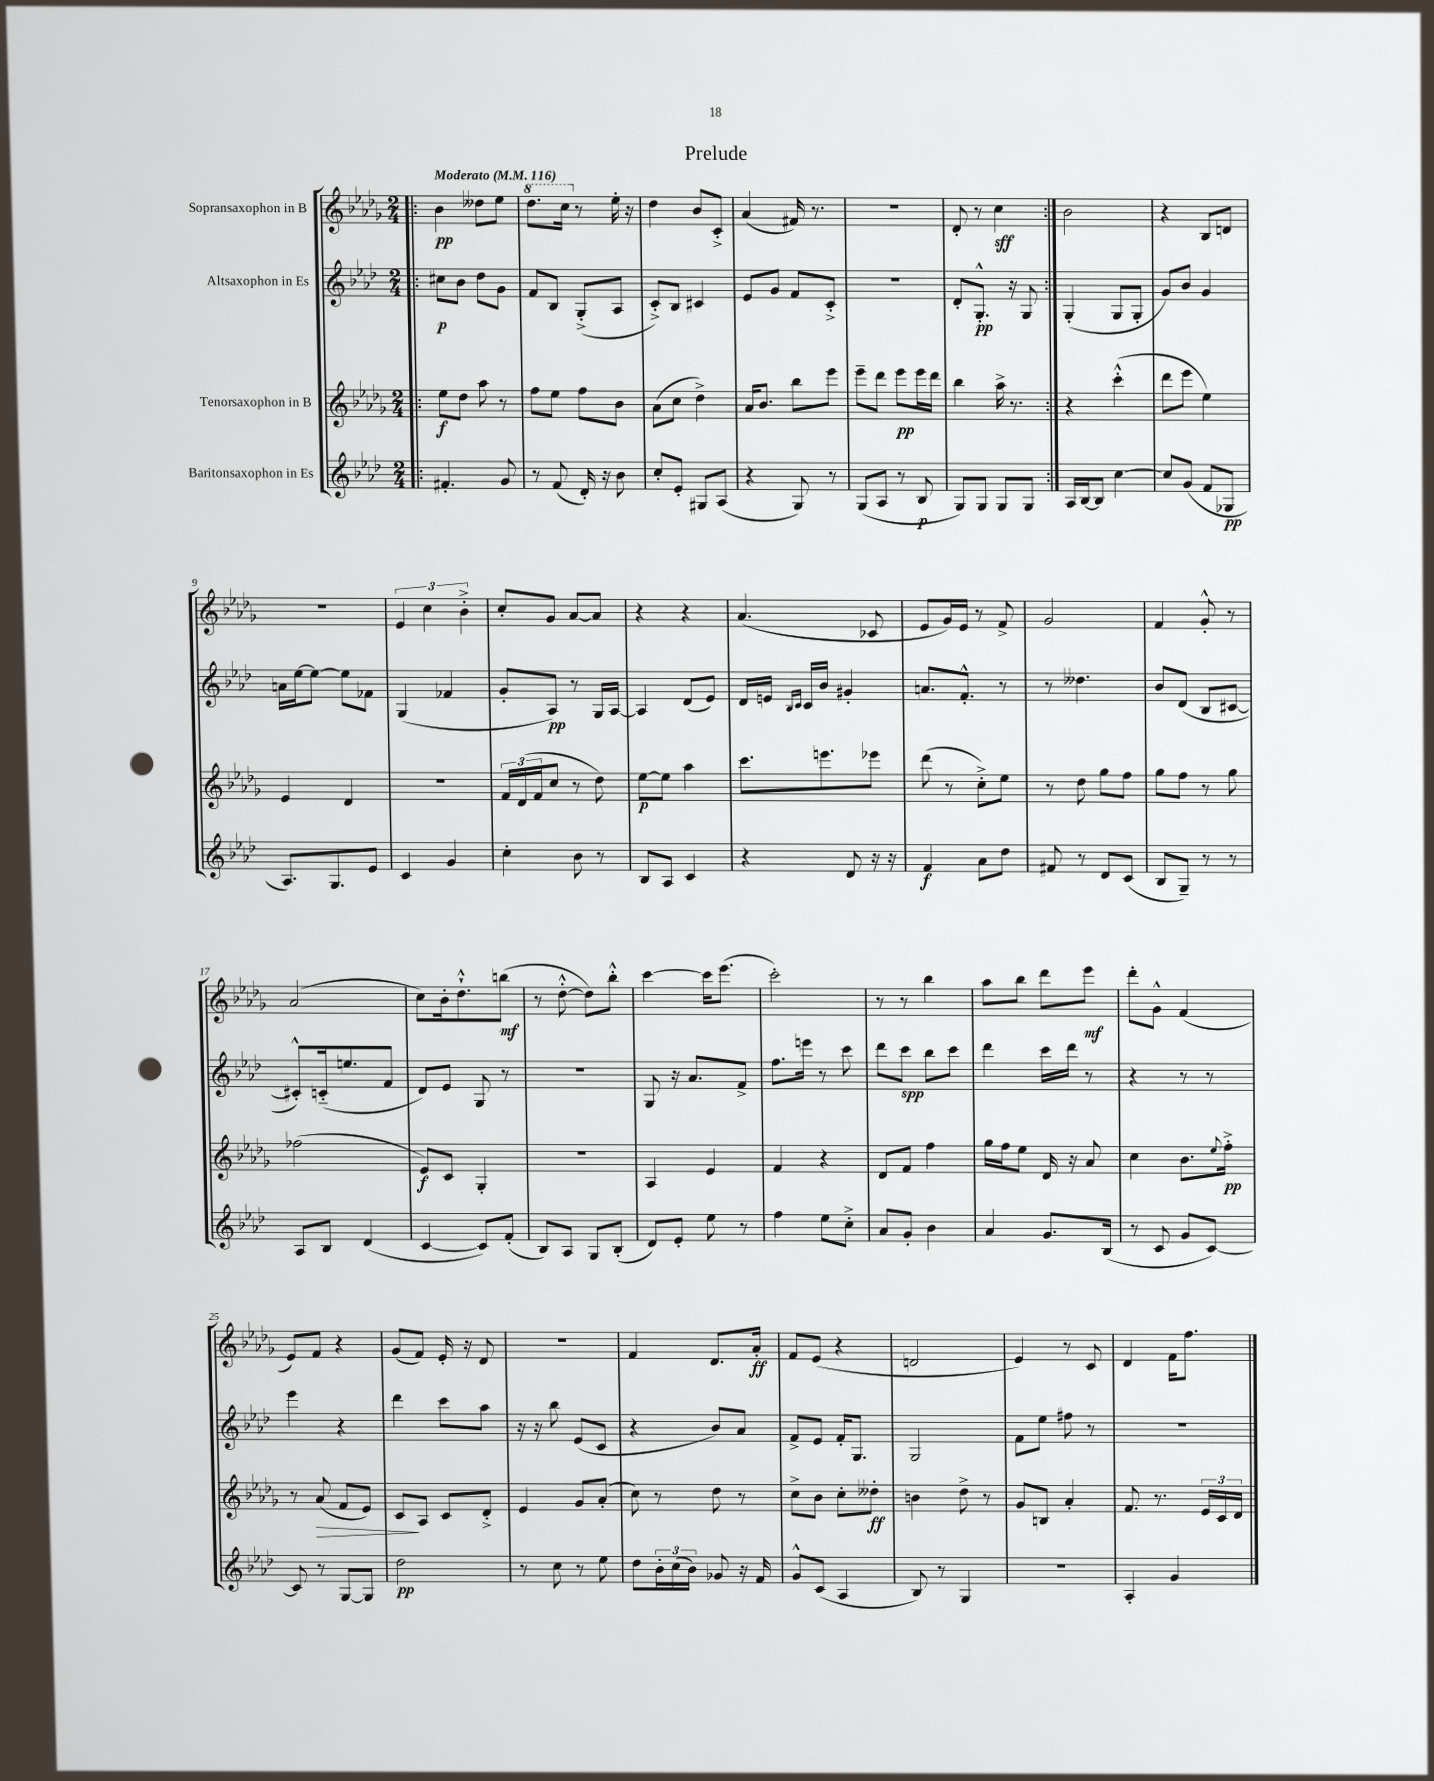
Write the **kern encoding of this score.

**kern	**dynam	**kern	**dynam	**kern	**dynam	**kern	**dynam
*part4	*part4	*part3	*part3	*part2	*part2	*part1	*part1
*staff4	*staff4	*staff3	*staff3	*staff2	*staff2	*staff1	*staff1
*I"Baritonsaxophon in Es	*	*I"Tenorsaxophon in B	*	*I"Altsaxophon in Es	*	*I"Sopransaxophon in B	*
*clefG2	*	*clefG2	*	*clefG2	*	*clefG2	*
*k[b-e-a-d-]	*	*k[b-e-a-d-g-]	*	*k[b-e-a-d-]	*	*k[b-e-a-d-g-]	*
*M2/4	*	*M2/4	*	*M2/4	*	*M2/4	*
*MM116	*	*MM116	*	*MM116	*	*MM116	*
=1!|:	=1!|:	=1!|:	=1!|:	=1!|:	=1!|:	=1!|:	=1!|:
!	!	!	!	!	!	!LO:TX:a:B:t=Moderato	!
4.f#X'/	.	8ee-\L	f	8cc#X\L	p	4b-\	pp
.	.	8dd-\J	.	8b-\J	.	.	.
.	.	8aa-\	.	8dd-\L	.	8dd--X\L	.
8g/	.	8r	.	8g\J	.	8ee-\J	.
=2	=2	=2	=2	=2	=2	=2	=2
*	*	*	*	*	*	*8va	*
8r	.	8ff\L	.	8f/L	.	8.ddd-\L	.
(8f/	.	8ee-\J	.	8B-/J	.	.	.
.	.	.	.	.	.	16ccc\Jk	.
*	*	*	*	*	*	*X8va	*
16d-'/)	.	8ff\L	.	(8G'^/L	.	8r	.
16r	.	.	.	.	.	.	.
8b-\	.	8b-\J	.	8A-/J	.	16ee-'\	.
.	.	.	.	.	.	16r	.
=3	=3	=3	=3	=3	=3	=3	=3
8cc'/L	.	(8a-\L	.	8c'^/L)	.	4dd-\	.
8e-'/J	.	8cc\J	.	8B-/J	.	.	.
8G#X/L	.	4dd-^\)	.	4c#X/	.	8b-/L	.
(8A-/J	.	.	.	.	.	8c'^/J	.
=4	=4	=4	=4	=4	=4	=4	=4
4r	.	16a-/KL	.	8e-/L	.	(4a-/	.
.	.	8.b-/J	.	.	.	.	.
.	.	.	.	8g/J	.	.	.
8G/)	.	8bb-\L	.	8f/L	.	16f#X/)	.
.	.	.	.	.	.	8.r	.
8r	.	8eee-\J	.	8c'^/J	.	.	.
=5	=5	=5	=5	=5	=5	=5	=5
(8G/L	.	8eee-~\L	.	2r	.	2r	.
8A-/J	.	8ddd-\J	.	.	.	.	.
8r	.	8eee-\L	pp	.	.	.	.
8B-/	p	16eee-\L	.	.	.	.	.
.	.	16ddd-\JJ	.	.	.	.	.
=6	=6	=6	=6	=6	=6	=6	=6
8G/L)	.	4bb-\	.	8d-'/L	.	8d-'/	.
8G/J	.	.	.	8.G'^^/J	pp	8r	.
8G/L	.	16aa-^\	.	.	.	4cc\	sff
.	.	8.r	.	16r	.	.	.
8G/J	.	.	.	8G/	.	.	.
=7:|!	=7:|!	=7:|!	=7:|!	=7:|!	=7:|!	=7:|!	=7:|!
16A-/LL	.	4r	.	(4G'/	.	2b-\	.
[16B-/J	.	.	.	.	.	.	.
8B-/J]	.	.	.	.	.	.	.
[4cc\	.	(4ccc'^^\	.	8G/L	.	.	.
.	.	.	.	8G'/J	.	.	.
=8	=8	=8	=8	=8	=8	=8	=8
8cc/L]	.	8ddd-\L	.	8g/L)	.	4r	.
(8g/J	.	8eee-\J	.	8b-/J	.	.	.
8f/L	.	4ee-\)	.	4g/	.	8B-/L	.
8G-X/J	pp	.	.	.	.	8dn/J	.
!!LO:LB:g=z
=9	=9	=9	=9	=9	=9	=9	=9
8.A-/L)	.	4e-/	.	16an\LL	.	2r	.
.	.	.	.	[16ee-\J	.	.	.
.	.	.	.	8ee-\J_	.	.	.
8.G/	.	.	.	.	.	.	.
.	.	4d-/	.	8ee-\L]	.	.	.
8e-/J	.	.	.	8f-X\J	.	.	.
=10	=10	=10	=10	=10	=10	=10	=10
4c/	.	2r	.	(4G/	.	6e-/	.
.	.	.	.	.	.	6cc\	.
4g/	.	.	.	4f-X/	.	.	.
.	.	.	.	.	.	6b-'^\	.
=11	=11	=11	=11	=11	=11	=11	=11
4cc'\	.	24f/LL	.	8g'/L	.	8cc'/L	.
.	.	(24d-/	.	.	.	.	.
.	.	24f/J	.	.	.	.	.
.	.	8cc/J	.	8A-/J)	pp	8g-/J	.
8b-\	.	8r	.	8r	.	[8a-/L	.
8r	.	8dd-\)	.	16G/LL	.	8a-/J]	.
.	.	.	.	[16A-/JJ	.	.	.
=12	=12	=12	=12	=12	=12	=12	=12
8B-/L	.	[8ee-\L	p	4A-/]	.	4r	.
8A-/J	.	8ee-\J]	.	.	.	.	.
4c/	.	4aa-\	.	(8d-/L	.	4r	.
.	.	.	.	8e-/J)	.	.	.
=13	=13	=13	=13	=13	=13	=13	=13
4r	.	8.ccc\L	.	16d-/LL	.	(4.a-/	.
.	.	.	.	16en/JJ	.	.	.
.	.	.	.	16qqB-/LL	.	.	.
.	.	.	.	16qqc/JJ	.	.	.
.	.	.	.	16c/LL	.	.	.
.	.	8.eeen\	.	16b-/JJ	.	.	.
8d-/	.	.	.	4g#X'/	.	.	.
16r	.	8eee-X\J	.	.	.	8c-X/	.
16r	.	.	.	.	.	.	.
=14	=14	=14	=14	=14	=14	=14	=14
4f/	f	(8ddd-\	.	8.an/L	.	8e-/L	.
.	.	8r	.	.	.	16g-/L)	.
.	.	.	.	8.f'^^/J	.	16e-/JJ	.
8a-\L	.	8cc'^\L)	.	.	.	8r	.
8dd-\J	.	8ee-\J	.	8r	.	8f^/	.
=15	=15	=15	=15	=15	=15	=15	=15
8f#X/	.	8r	.	8r	.	2g-/	.
8r	.	8dd-\	.	4.dd--X\	.	.	.
8d-/L	.	8gg-\L	.	.	.	.	.
(8c/J	.	8ff\J	.	.	.	.	.
=16	=16	=16	=16	=16	=16	=16	=16
8B-/L	.	8gg-\L	.	8b-/L	.	4f/	.
8G~/J)	.	8ff\J	.	(8d-/J	.	.	.
8r	.	8r	.	8B-/L	.	8g-'^^/	.
8r	.	8gg-\	.	[8c#X/J	.	8r	.
!!LO:LB:g=z
=17	=17	=17	=17	=17	=17	=17	=17
8A-/L	.	(2ff-X\	.	8c#X'^^/L])	.	(2a-/	.
8B-/J	.	.	.	(16cn/k	.	.	.
.	.	.	.	8.een/	.	.	.
(4d-/	.	.	.	.	.	.	.
.	.	.	.	8f/J	.	.	.
=18	=18	=18	=18	=18	=18	=18	=18
[4c/	.	8e-/L)	f	8d-/L)	.	8cc\L)	.
.	.	8c/J	.	8e-/J	.	16b-'\k	.
.	.	.	.	.	.	8.dd-`^^\	.
8c/L])	.	4G-'/	.	8G/	.	.	.
(8f'/J	.	.	.	8r	.	(8bbn\J	mf
=19	=19	=19	=19	=19	=19	=19	=19
8B-/L)	.	2r	.	2r	.	8r	.
8A-/J	.	.	.	.	.	[8dd-'^^\	.
8G/L	.	.	.	.	.	8dd-\L])	.
(8B-'/J	.	.	.	.	.	8bb-'^^\J	.
=20	=20	=20	=20	=20	=20	=20	=20
8d-/L)	.	4A-/	.	8G/	.	[4ccc\	.
8e-'/J	.	.	.	16r	.	.	.
.	.	.	.	8.a-/L	.	.	.
8ee-\	.	4e-/	.	.	.	16ccc\KL]	.
.	.	.	.	.	.	(8.eee-\J	.
8r	.	.	.	8f^/J	.	.	.
=21	=21	=21	=21	=21	=21	=21	=21
4ff\	.	4f/	.	8.ff\L	.	2ccc'\)	.
.	.	.	.	16eeen\Jk	.	.	.
8ee-\L	.	4r	.	8r	.	.	.
8cc'^\J	.	.	.	8ccc\	.	.	.
=22	=22	=22	=22	=22	=22	=22	=22
8a-/L	.	8d-/L	.	8ddd-\L	.	8r	.
8g'/J	.	8f/J	.	8ccc\J	spp	8r	.
4b-\	.	4ff\	.	8bb-\L	.	4bb-\	.
.	.	.	.	8ccc\J	.	.	.
=23	=23	=23	=23	=23	=23	=23	=23
4a-/	.	16gg-\LL	.	4ddd-\	.	8aa-\L	.
.	.	16ff\J	.	.	.	.	.
.	.	8ee-\J	.	.	.	8bb-\J	.
8.g/L	.	16d-/	.	16ccc\LL	.	8ddd-\L	.
.	.	16r	.	16ddd-\JJ	.	.	.
.	.	8a-/	.	8r	.	8eee-\J	mf
(16B-/Jk	.	.	.	.	.	.	.
=24	=24	=24	=24	=24	=24	=24	=24
8r	.	4cc\	.	4r	.	8ddd-'\L	.
8c/	.	.	.	.	.	8g-^^\J	.
8g/L	.	8.b-\L	.	8r	.	(4f/	.
[8c/J)	.	.	.	8r	.	.	.
.	.	8qqee-/	.	.	.	.	.
.	.	16ff'^\Jk	pp	.	.	.	.
!!LO:LB:g=z
=25	=25	=25	=25	=25	=25	=25	=25
8c/]	.	8r	.	4eee-\	.	8e-/L)	.
!	!	!	!LO:HP:b	!	!	!	!
8r	.	(8a-/	>	.	.	8f/J	.
[8G/L	.	8f/L	.	4r	.	4r	.
8G/J]	.	8e-/J)	.	.	.	.	.
=26	=26	=26	=26	=26	=26	=26	=26
2dd-\	pp	8c/L	.	4ddd-\	.	(8g-/L	.
.	.	8A-/J	]	.	.	8f/J)	.
.	.	8c/L	.	8ccc\L	.	16e-'/	.
.	.	.	.	.	.	16r	.
.	.	8d-'^/J	.	8aa-\J	.	8d-/	.
=27	=27	=27	=27	=27	=27	=27	=27
8r	.	4e-/	.	16r	.	2r	.
.	.	.	.	16r	.	.	.
8cc\	.	.	.	8bb-\	.	.	.
8r	.	8g-/L	.	(8e-/L	.	.	.
8ee-\	.	(8a-'/J	.	8c/J	.	.	.
=28	=28	=28	=28	=28	=28	=28	=28
8dd-\L	.	8cc\)	.	4r	.	4f/	.
24b-'\L	.	8r	.	.	.	.	.
(24cc\	.	.	.	.	.	.	.
24b-\JJ)	.	.	.	.	.	.	.
8g-X/	.	8dd-\	.	8b-/L)	.	8.d-/L	.
16r	.	8r	.	8a-/J	.	.	.
16f/	.	.	.	.	.	16a-'/Jk	ff
=29	=29	=29	=29	=29	=29	=29	=29
8g^^/L	.	8cc^\L	.	8f^/L	.	8f/L	.
(8c/J	.	8b-\J	.	8e-/J	.	(8e-/J	.
4A-/	.	8cc'\L	.	16f'/KL	.	4r	.
.	.	.	.	8.G/J	.	.	.
.	.	8dd--X'\J	ff	.	.	.	.
=30	=30	=30	=30	=30	=30	=30	=30
8B-/)	.	4bn\	.	2G/	.	2dn/	.
8r	.	.	.	.	.	.	.
4G/	.	8dd-^\	.	.	.	.	.
.	.	8r	.	.	.	.	.
=31	=31	=31	=31	=31	=31	=31	=31
2r	.	8g-/L	.	8f\L	.	4e-/)	.
.	.	8Bn/J	.	8ee-\J	.	.	.
.	.	4a-'/	.	8ff#X\	.	8r	.
.	.	.	.	8r	.	8c/	.
=32	=32	=32	=32	=32	=32	=32	=32
4A-'/	.	8.f/	.	2r	.	4d-/	.
.	.	8.r	.	.	.	.	.
4g/	.	.	.	.	.	16f\KL	.
.	.	.	.	.	.	8.ff\J	.
.	.	24e-/LL	.	.	.	.	.
.	.	24c/	.	.	.	.	.
.	.	24d-/JJ	.	.	.	.	.
==	==	==	==	==	==	==	==
*-	*-	*-	*-	*-	*-	*-	*-
